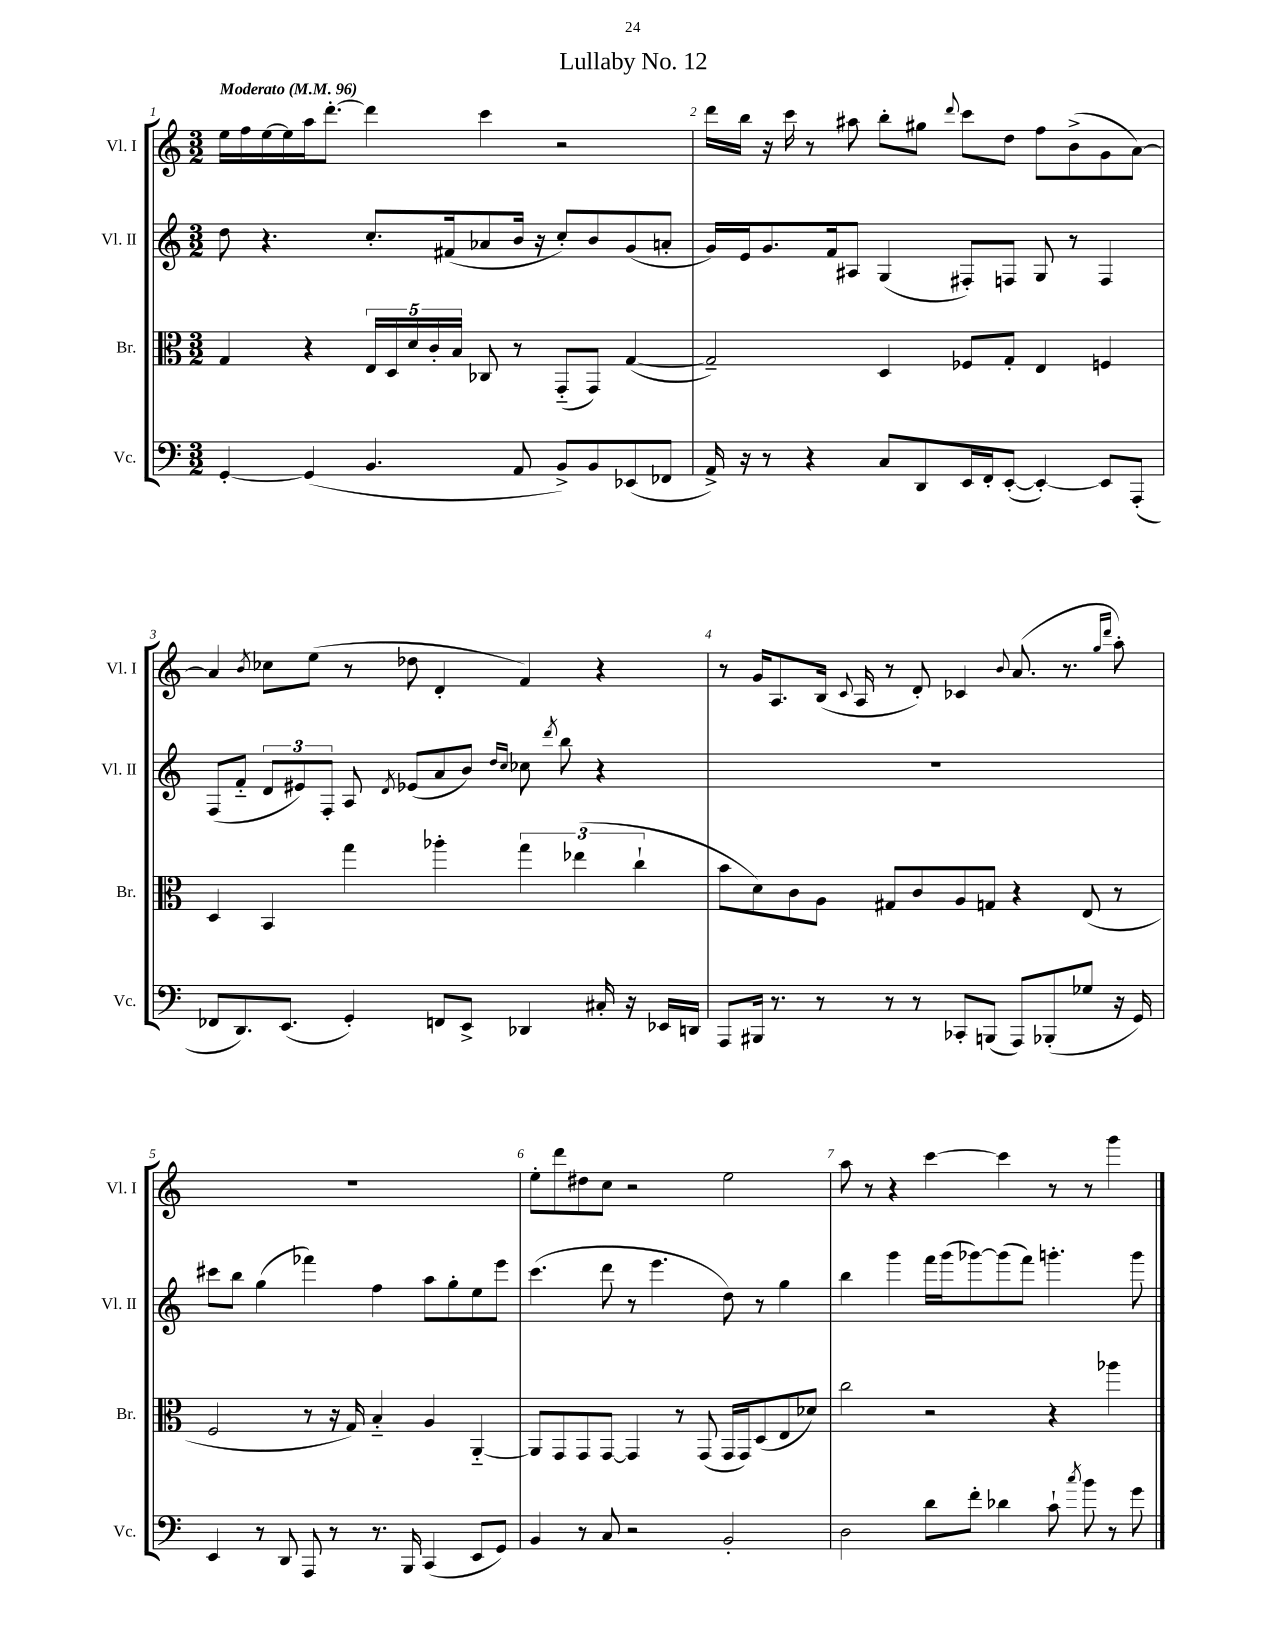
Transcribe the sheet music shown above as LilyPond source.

\header { title = "Lullaby No. 12" }
<<
\new StaffGroup <<
\new Staff = "s0" \with { instrumentName = "Vl. I" shortInstrumentName = "Vl. I" } {
    \clef treble \key c \major \numericTimeSignature \time 3/2 \tempo "Moderato" 4 = 96
    \autoBeamOff e''16[ f''16 e''16~ e''16 a''16 d'''8.]~-. d'''4 c'''4 r2 |
    d'''16[ b''16] r16 c'''16 r8 ais''8 b''8[-. gis''8] \appoggiatura { d'''8 } c'''8[ d''8] f''8[ b'8->( g'8 a'8]~) |
    a'4 \acciaccatura { b'8 } ces''8[ e''8]( r8 des''8 d'4-. f'4) r4 |
    r8 g'16[ a8. b16]( \appoggiatura { c'8 } a16 r8 d'8-.) ces'4 \appoggiatura { b'8 } a'8.( r8. \grace { g''16[ d'''16] } a''8-.) |
    R1. |
    e''8[-. d'''8 dis''8 c''8] r2 e''2 |
    a''8 r8 r4 c'''4~ c'''4 r8 r8 g'''4 \bar "|." |
}
\new Staff = "s1" \with { instrumentName = "Vl. II" shortInstrumentName = "Vl. II" } {
    \clef treble \key c \major \numericTimeSignature \time 3/2
    \autoBeamOff d''8 r4. c''8.[-. fis'16( aes'8 b'16] r16 c''8[-.) b'8 g'8( a'8]-. |
    g'16[) e'16 g'8. f'16 ais8] g4( fis8[-.) f8] g8 r8 f4 |
    f8[( f'8]-_ \tuplet 3/2 { d'8[ eis'8) f8]-. } a8 \acciaccatura { d'8 } ees'8[( a'8 b'8]) \grace { d''16[ c''16] } ces''8 \acciaccatura { d'''8 } b''8 r4 |
    R1. |
    cis'''8[ b''8] g''4( fes'''4) f''4 a''8[ g''8-. e''8 e'''8] |
    c'''4.( d'''8 r8 e'''4. d''8) r8 g''4 |
    b''4 g'''4 f'''16[ g'''16( ges'''8~) ges'''8( f'''8]) g'''4.-. g'''8 \bar "|." |
}
\new Staff = "s2" \with { instrumentName = "Br." shortInstrumentName = "Br." } {
    \clef alto \key c \major \numericTimeSignature \time 3/2
    \autoBeamOff g4 r4 \tuplet 5/4 { e16[ d16 d'16 c'16-. b16] } ces8 r8 g,8[-_( g,8]) g4~( |
    g2--) d4 fes8[ g8]-. e4 f4 |
    d4 b,4 g''4 aes''4-. \tuplet 3/2 { g''4 ees''4( c''4-! } |
    b'8[ d'8) c'8 a8] gis8[ c'8 a8 g8] r4 e8( r8 |
    f2 r8 r16 g16) b4-_ a4 a,4~-_ |
    a,8[ g,8 g,8 g,8]~ g,4 r8 g,8( g,16[ g,16) d8( e8 des'8]) |
    c''2 r2 r4 aes''4 \bar "|." |
}
\new Staff = "s3" \with { instrumentName = "Vc." shortInstrumentName = "Vc." } {
    \clef bass \key c \major \numericTimeSignature \time 3/2
    \autoBeamOff g,4~-. g,4( b,4. a,8 b,8[->) b,8 ees,8( fes,8] |
    a,16->) r16 r8 r4 c8[ d,8 e,16 f,16-. e,8]~-.( e,4~-.) e,8[ a,,8]-.( |
    fes,8[ d,8.) e,8.]( g,4-.) f,8[ e,8]-> des,4 cis16-. r16 ees,16[ d,16] |
    a,,8[ bis,,16] r8. r8 r8 r8 ces,8[-. b,,8]( a,,8[) bes,,8-.( ges8] r16 g,16) |
    e,4 r8 d,8 a,,8 r8 r8. b,,16 c,4( e,8[ g,8]) |
    b,4 r8 c8 r2 b,2-. |
    d2 d'8[ f'8]-. des'4 c'8-! \acciaccatura { c''8 } b'8 r8 g'8 \bar "|." |
}
>>
>>
\layout { \context { \Score \override BarNumber.break-visibility = ##(#f #t #t) barNumberVisibility = #all-bar-numbers-visible } }
